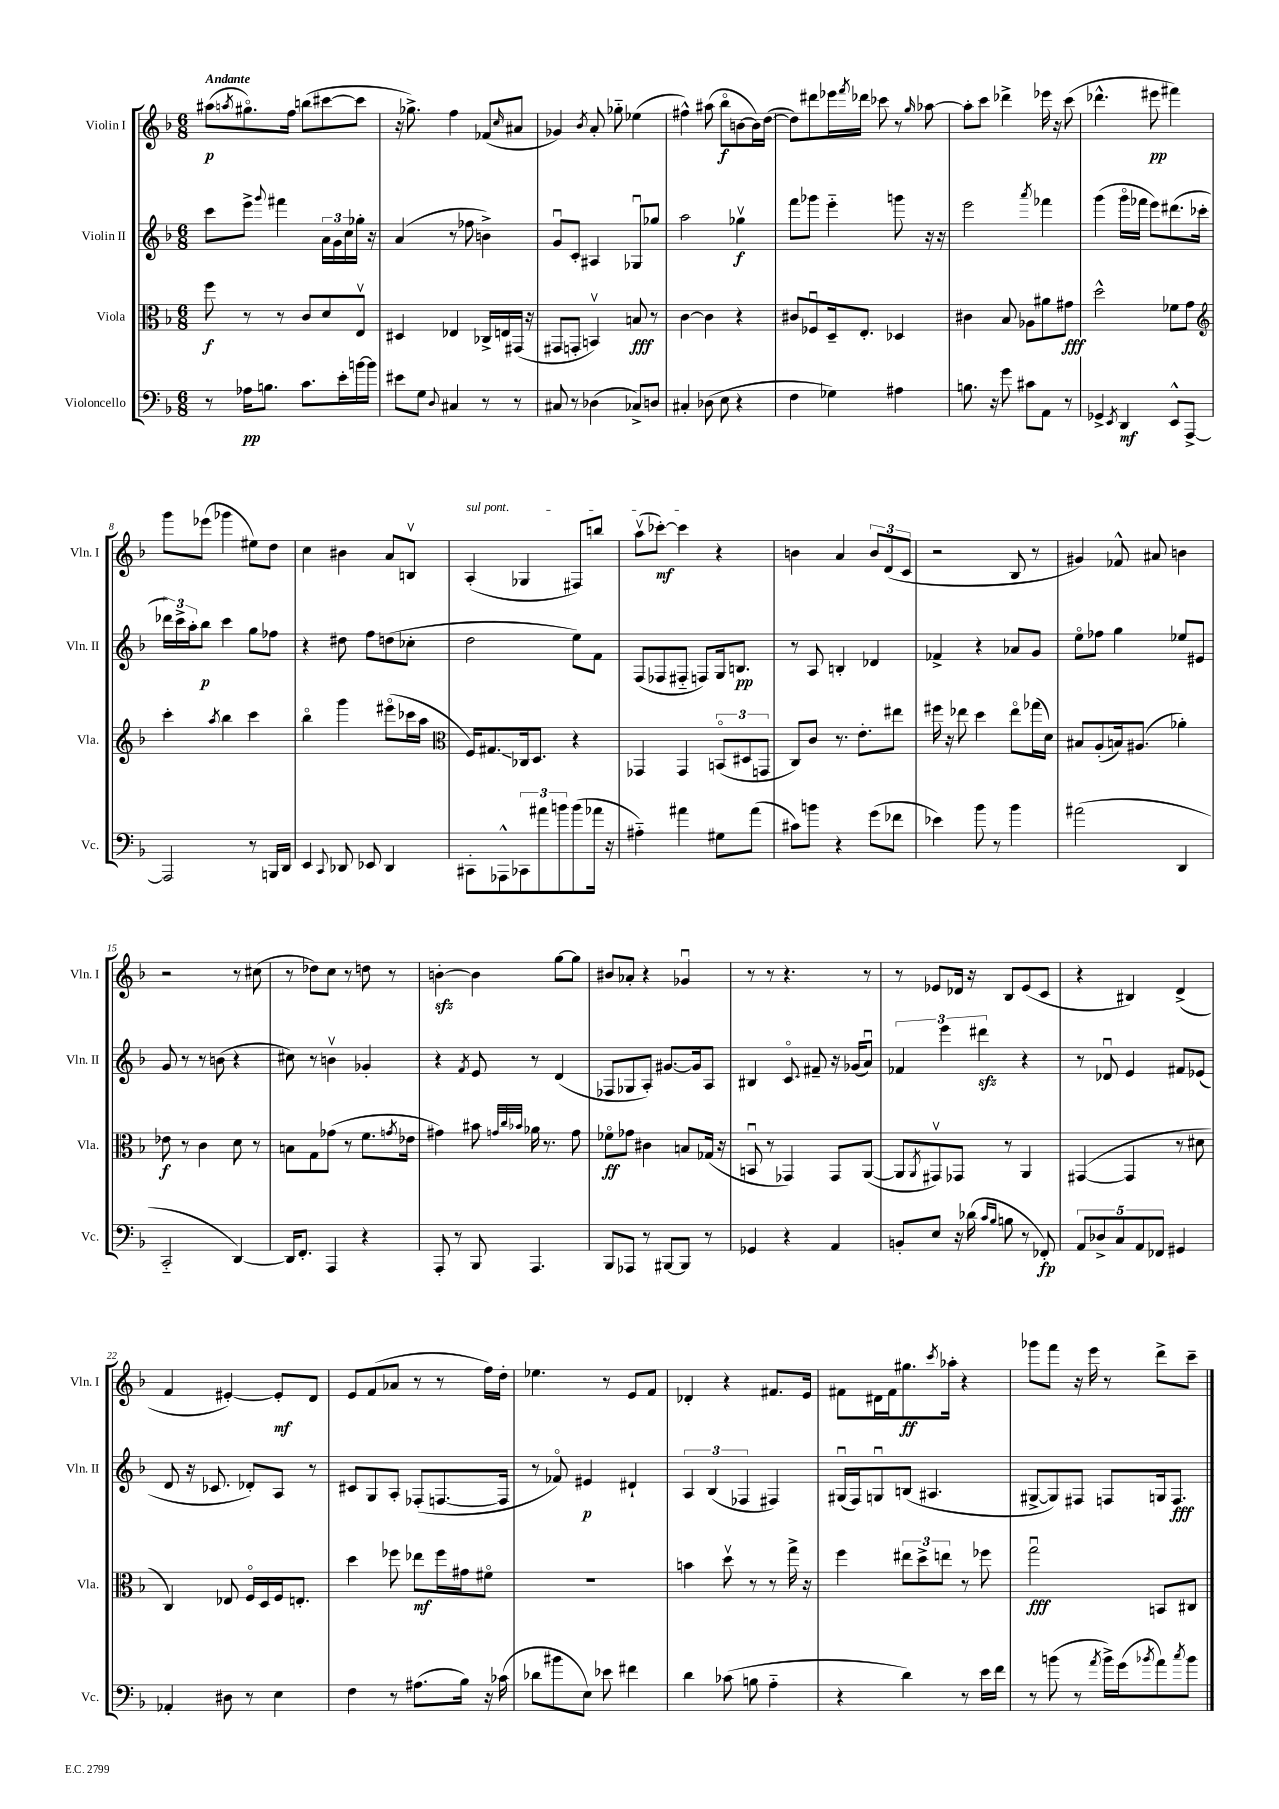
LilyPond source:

<<
\new StaffGroup <<
\new Staff = "s0" \with { instrumentName = "Violin I" shortInstrumentName = "Vln. I" } {
    \clef treble \key f \major \numericTimeSignature \time 6/8 \tempo "Andante"
    ais''8\p( \acciaccatura { a''8 } gis''8.\flageolet) f''16 b''8( cis'''8~ cis'''8 |
    r16 ges''8.->) f''4 fes'8( \grace { c''16 } ais'8 |
    ges'4) \acciaccatura { bes'8 } a'8-. ges''8-_ ees''4( |
    fis''4-^) ais''8( bes''8\flageolet\f b'8~ b'16) d''16~( |
    d''8) dis'''8 ees'''16 \acciaccatura { f'''8 } des'''16 ces'''8 r8 \grace { g''16 } aes''8~ |
    aes''8-. c'''8 des'''4-> ees'''16 r16 c'''8( |
    des'''4.-^ eis'''8\pp fis'''4) |
    g'''8 ees'''8( ges'''4 eis''8) d''8 |
    c''4 bis'4 a'8 b8\upbow |
    \once \override TextSpanner.bound-details.left.text = \markup { \italic "sul pont." } a4-.\startTextSpan( ges4 fis8) b''8 |
    a''8\upbow( ces'''8~-.\mf) ces'''4\stopTextSpan r4 |
    b'4 a'4 \tuplet 3/2 { b'8 d'8( c'8 } |
    r2 bes8 r8 |
    gis'4) fes'8-^ ais'8 b'4 |
    r2 r8 cis''8( |
    r8 des''8) c''8 r8 d''8 r8 |
    b'4~-.\sfz b'4 g''8~ g''8 |
    bis'8 aes'8-. r4 ges'4\downbow |
    r8 r8 r4. r8 |
    r8 ees'8 des'16 r16 bes8 ees'8( c'8 |
    r4 bis4) d'4->( |
    f'4 eis'4~-.) eis'8-.\mf d'8 |
    e'8 f'8( aes'8 r8 r8 f''16) d''16-. |
    ees''4. r8 e'8 f'8 |
    des'4-. r4 fis'8. e'16 |
    fis'8 dis'16 fis'16 gis''8.\ff \acciaccatura { c'''8 } aes''16-. r4 |
    ges'''8 f'''8 r16 e'''16 r8 d'''8-> c'''8-- \bar "|." |
}
\new Staff = "s1" \with { instrumentName = "Violin II" shortInstrumentName = "Vln. II" } {
    \clef treble \key f \major \numericTimeSignature \time 6/8
    c'''8 e'''8-> \appoggiatura { g'''8 } fis'''4 \tuplet 3/2 { a'16 g'16 c''16 } ges''16-. r16 |
    a'4( r8 fes''8 b'4->) |
    g'8\downbow c'8-. ais4 ges8\downbow ges''8 |
    a''2 ges''4\upbow\f |
    f'''8 ges'''8 e'''4-_ g'''8 r16 r16 |
    e'''2 \acciaccatura { a'''8 } fes'''4 |
    g'''4( g'''16\flageolet fes'''16 e'''8) dis'''8.( ces'''16-. |
    \tuplet 3/2 { des'''16) c'''16-> a''16-. } bes''8\p c'''4 g''8 fes''8 |
    r4 dis''8 f''8 d''8( ces''8-. |
    d''2 e''8) f'8 |
    f8( fes8 fis8-_ f8) g16 b8.\pp |
    r8 a8 b4-. des'4 |
    fes'4-> r4 aes'8 g'8 |
    e''8\flageolet fes''8 g''4 ees''8 eis'8 |
    g'8 r8 r8 b'8( r4 |
    cis''8) r8 b'4\upbow ges'4-. |
    r4 \acciaccatura { f'8 } e'8 r8 d'4( |
    fes8 ges8 a8-.) gis'8.~ gis'16 a8 |
    bis4 \once \override Glissando.style = #'zigzag c'8\flageolet\glissando fis'8-- r16 ges'16( a'8\downbow) |
    \tuplet 3/2 { fes'4 e'''4 dis'''4\sfz } r4 |
    r8 des'8\downbow e'4 fis'8 ees'8( |
    d'8 r16 ces'8. des'8-.) a8 r8 |
    cis'8 g8 a8-. fes8-.( f8.~ f16 |
    r8 fes'8\flageolet) eis'4\p dis'4-! |
    \tuplet 3/2 { a4 bes4( fes4 } fis4) |
    gis16\downbow( f16) g8\downbow b8( ais4. |
    gis8~-> gis8) fis8 f8 g16 f8.\fff \bar "|." |
}
\new Staff = "s2" \with { instrumentName = "Viola" shortInstrumentName = "Vla." } {
    \clef alto \key f \major \numericTimeSignature \time 6/8
    f''8\f r8 r8 c'8 d'8 e8\upbow |
    dis4 ees4 ces16-> e16 gis,16( r16 |
    gis,8 g,8-. b,4\upbow) b8\fff r8 |
    c'4~ c'4 r4 |
    cis'8 fes8\downbow d16-- e8.-. des4 |
    cis'4 bes8 aes8 ais'8 gis'8\fff |
    d''2-^ fes'8 g'8 |
    \clef treble c'''4-. \acciaccatura { a''8 } bes''4 c'''4 |
    bes''4\flageolet g'''4 eis'''8\flageolet( ces'''16 a''16 |
    \clef alto f16) gis8.\glissando ces16 d8. r4 |
    ges,4 ges,4 \tuplet 3/2 { b,8\flageolet( dis8 g,8 } |
    c8) c'8 r8. e'8.-. eis''8 |
    fis''16 r16 ees''8 d''4 ees''8\flageolet ges''16( d'16) |
    bis8 a8-.( b16) ais8.( aes'4-.) |
    ees'8\f r8 c'4 d'8 r8 |
    b8 g8 ges'8( r8 f'8. \acciaccatura { g'8 } ees'16 |
    gis'4) bis'8 \grace { g'32 c''32 bes'32 } aes'16 r8. g'8 |
    fes'8\flageolet\ff ges'8 cis'4 b8 ges16( r16 |
    b,8\downbow r8 ges,4) ges,8 a,8~( |
    a,8 \acciaccatura { a,8 } gis,8\upbow) ges,8 r8 a,4 |
    gis,4~( gis,4 r8 dis'8 |
    c4) ees8 f16\flageolet d16 f16 e8.-. |
    d''4 fes''8 ees''8\mf fes''16 gis'16 fis'8\flageolet |
    R2. |
    b'4 d''8\upbow r8 r8 g''16-> r16 |
    f''4 \tuplet 3/2 { eis''8 d''8-> e''8 } r8 fes''8 |
    g''2\downbow\fff b,8 cis8 \bar "|." |
}
\new Staff = "s3" \with { instrumentName = "Violoncello" shortInstrumentName = "Vc." } {
    \clef bass \key f \major \numericTimeSignature \time 6/8
    r8 aes16\pp b8. c'8. e'16-. b'16~ b'16 |
    eis'8 g8 \appoggiatura { d8 } cis4 r8 r8 |
    cis8 r8 des4( ces8->) d8 |
    cis4-. des8( e8 r4 |
    f4 ges4) ais4 |
    b8. r16 g'8 cis'8 a,8 r8 |
    ges,4-> \acciaccatura { e,8 } d,4\mf e,8-^ a,,8~-> |
    a,,2 r8 b,,16 d,16 |
    e,4 \appoggiatura { c,8 } des,8 ees,8 des,4 |
    cis,8-. aes,,8-^ \tuplet 3/2 { ces,8 ais'8 b'8 } b'8( aes'16 r16 |
    ais4-_) ais'4 gis8 ais'8( |
    cis'8) b'8 r4 g'8( fes'8 |
    ees'4) bes'8 r8 bes'4 |
    ais'2( d,4 |
    c,2-_ d,4~) |
    d,16 f,8.-. a,,4 r4 |
    a,,8-. r8 bes,,8 a,,4. |
    bes,,8 aes,,8 r8 bis,,8~ bis,,8 r8 |
    ges,4 r4 a,4 |
    b,8-. e8 r16 des'16( \grace { c'16 bes16 } b8 r8 fes,8-.\fp) |
    \tuplet 5/4 { a,8 des8-> c8 a,8 fes,8 } gis,4 |
    aes,4-. dis8 r8 e4 |
    f4 r8 ais8.( bes16) r16 ces'16( |
    des'8 bis'8 e8) ees'8 fis'4 |
    d'4 ces'8( b8 a4-_ |
    r4 d'4) r8 e'16 f'16 |
    r8 b'8( r8 \acciaccatura { a'8 } b'16->) g'16( \acciaccatura { bes'8 } a'8) \acciaccatura { c''8 } bes'8 \bar "|." |
}
>>
>>
